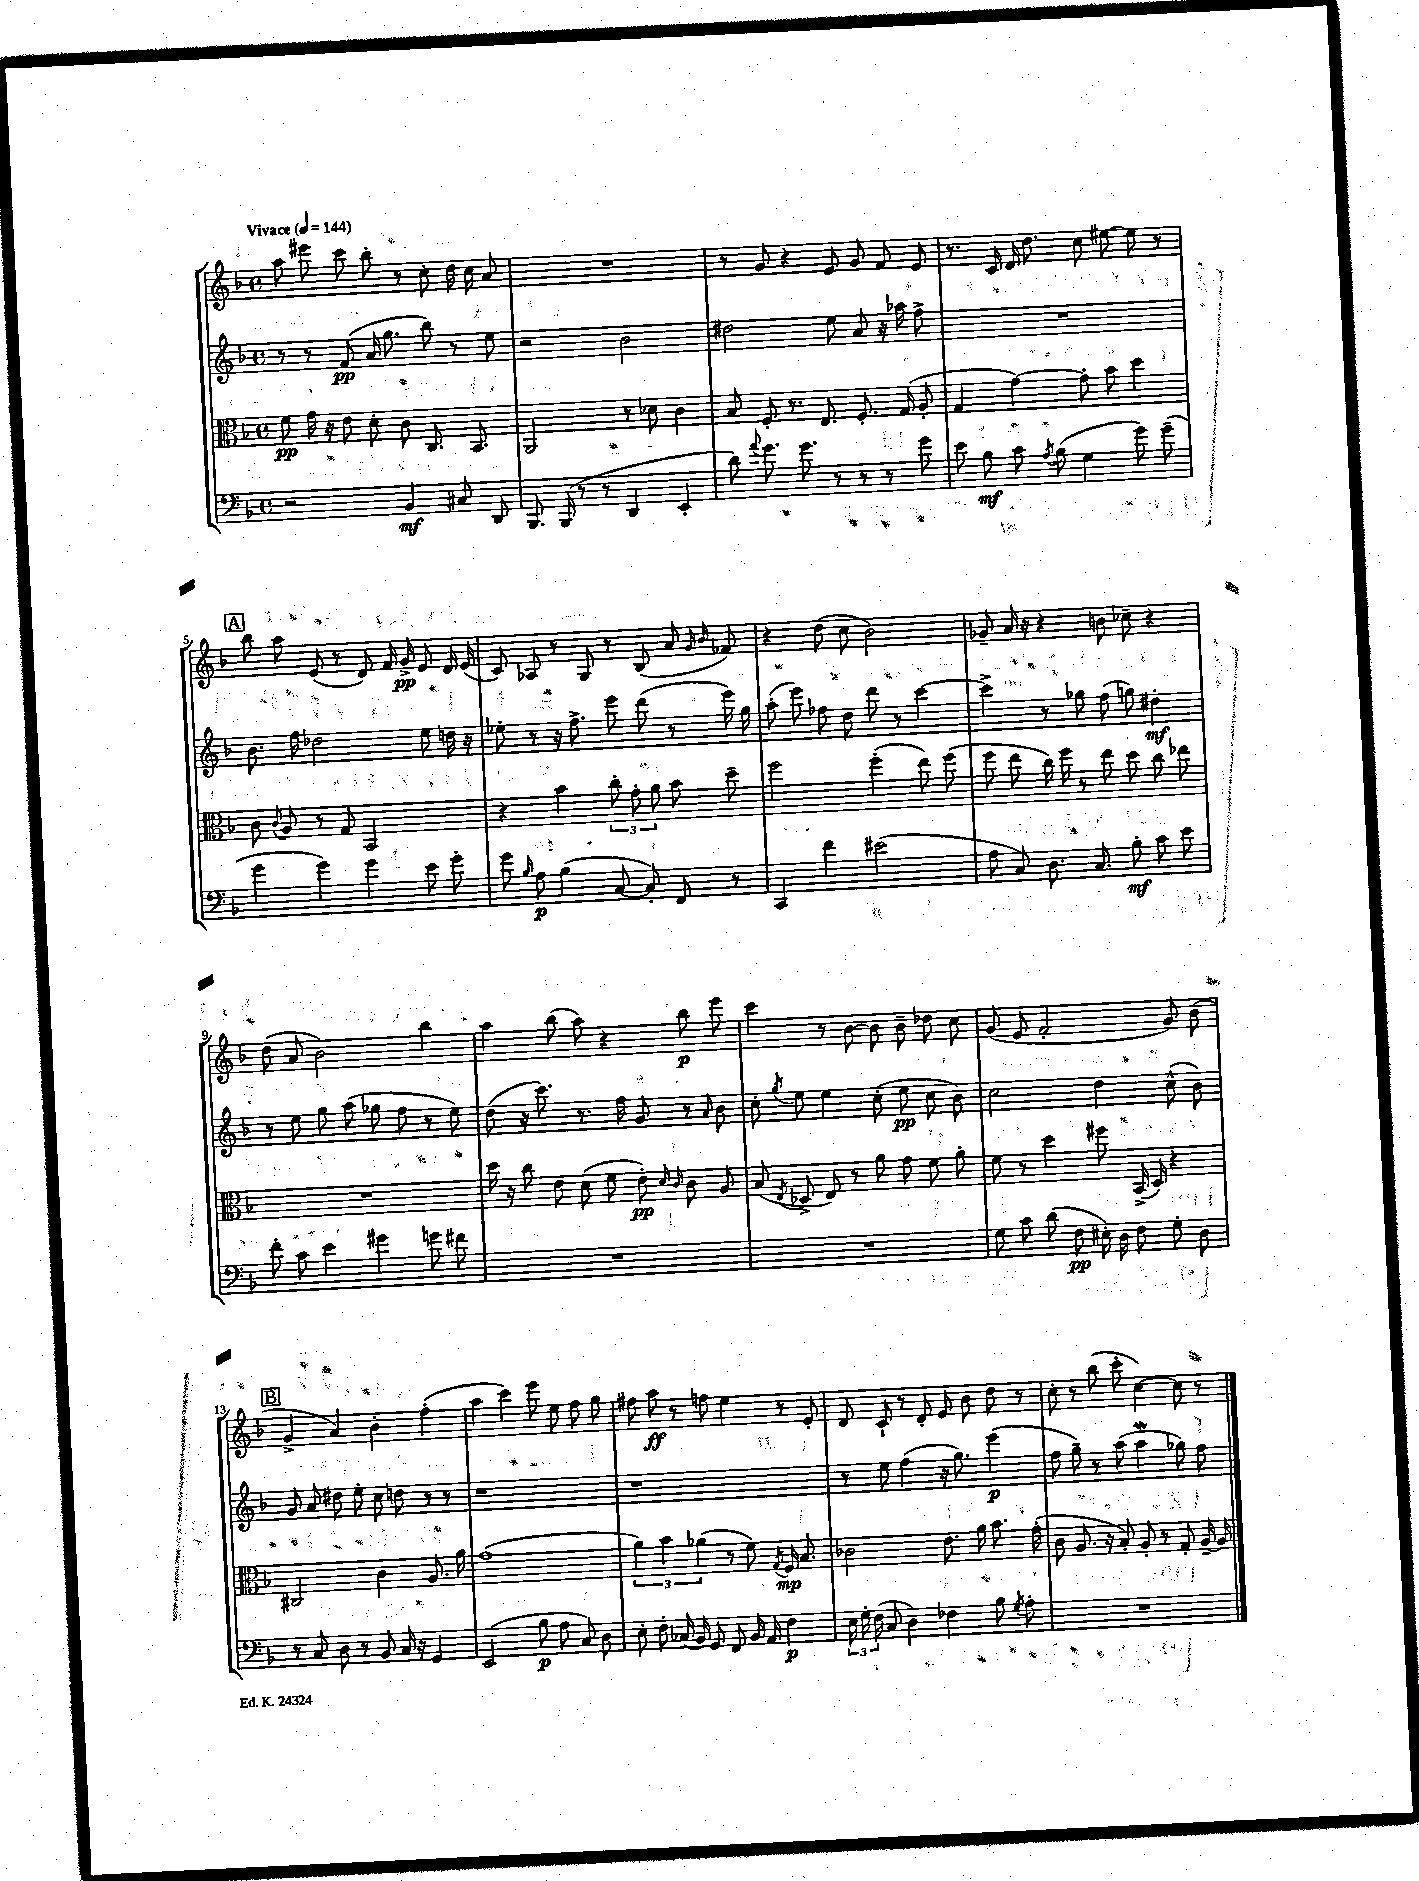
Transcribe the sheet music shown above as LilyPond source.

<<
\new StaffGroup <<
\new Staff = "s0" {
    \clef treble \key f \major \defaultTimeSignature \time 4/4 \tempo "Vivace" 4 = 144
    \autoBeamOff a''8 eis'''8 c'''8 bes''8-. r8 c''8-. d''16 c''16 a'8 |
    R1 |
    r8 g'8 r4 e'8 g'8 f'8 e'8 |
    r8. c'16 d'16 d''8. c''8 eis''8~ eis''8 r8 |
    \mark \markup { \box "A" } bes''8 a''8 e'8( r8 d'8) f'16 g'16->\pp e'8 d'16 e'16( |
    c'8) aes8 r8 g8 r8 bes8( a'8 \grace { g'16 bes'16 } fes'8) |
    r4 d''8( c''8 bes'2) |
    ges'8-- a'16 r16 r4 b'8 ces''8-- r4 |
    d''8( a'8 bes'2) bes''4 |
    a''4 bes''8( a''8) r4 bes''8\p e'''8 |
    c'''4 r8 bes'8~ bes'8 bes'8-- des''8 c''8 |
    g'8( e'8 f'2-. g'8) bes'8( |
    \mark \markup { \box "B" } g'4-> a'4) bes'4-. f''4-.( |
    a''4 c'''4) e'''8 e''8 f''8 g''8 |
    fis''8 a''8\ff r8 f''8 e''4 r8 e'8-. |
    d'8 c'8-! r8 d'8-. e'8 bes'8 d''8 r8 |
    c''8-. r8 bes''8( c'''8-. c''4~) c''8 r8 \bar "|." |
}
\new Staff = "s1" {
    \clef treble \key f \major \defaultTimeSignature \time 4/4
    \autoBeamOff r8 r8 f'8\pp( a'16 g''8. bes''8) r8 e''8 |
    r2 bes'2 |
    dis''2 e''8 a'8 r16 aes''16 f''8-> |
    R1 |
    \mark \markup { \box "A" } bes'8. f''16 des''2 e''8 d''16 r16 |
    ees''8-. r8 r16 f''8.-> e'''8 d'''8( r8 e'''16) g''16 |
    a''8-.( e'''8) fes''8 d''8 d'''8 r8 c'''4~ |
    c'''4-> r8 ges''8 f''8( g''8) dis''4-.\mf |
    r8 e''8 g''8 a''8( ges''8 f''8 r8 e''8) |
    d''8( r16 c'''8.) r8. f''16 g'8 r8 \grace { a'16 } bes'8 |
    c''8-. \acciaccatura { g''8 } e''8 e''4 c''8-.( e''8\pp c''8 bes'8) |
    c''2 d''4 c''8-^( bes'8) |
    \mark \markup { \box "B" } g'8 a'8 dis''8 e''8-. c''8 d''8 r8 r8 |
    r1 |
    r1 |
    r8 e''8 f''4( r16 g''8.) e'''4\p( |
    f''8 g''8--) r8 a''8( a''4\mordent ges''8) f''8 \bar "|." |
}
\new Staff = "s2" {
    \clef alto \key f \major \defaultTimeSignature \time 4/4
    \autoBeamOff f'8\pp g'16 r16 e'8 d'8-. c'8 c8. bes,8. |
    a,2 r8 des'8 c'4 |
    bes8 f8-. r8. e8. f8.-. g16( a8-. |
    g4 g'4~) g'8-. bes'8 d''4 |
    \mark \markup { \box "A" } c'8 \appoggiatura { c'8 } a8 r8 g8 bes,2 |
    r4 bes'4 \tuplet 3/2 { c''8-. g'8-. a'8 } bes'8 d''8-- |
    f''2 f''4-.( e''8) f''8( |
    f''8 e''8 c''16) f''16 r8 e''8 d''8 c''8 ees''8 |
    R1 |
    d''16 r16 c''8 e'8 d'8( f'8 e'8-.\pp) \grace { d'16 c'16 } c'8 a8 |
    bes8( \acciaccatura { e8 } des8-> e8) r8 a'8 g'8 f'8 a'8-. |
    f'8 r8 d''4 fis''8 bes,16->( d16) r4 |
    \mark \markup { \box "B" } cis2 c'4 a8. a'16 |
    g'1( |
    \tuplet 3/2 { a'4) bes'4 aes'4( } r8 f'8) \acciaccatura { g8 } f16\mp bes8. |
    ces'2 e'8. a'16 bes'8. g'16-.( |
    c'8 a8. r16 bes8-.) a8-. r8 g8-. a16~-- a16 \bar "|." |
}
\new Staff = "s3" {
    \clef bass \key f \major \defaultTimeSignature \time 4/4
    \autoBeamOff r2 bes,4\mf cis8 d,8 |
    bes,,8. bes,,16( r8 r8 d,4 e,4-. |
    d'8) \appoggiatura { a'8 } g'8. g'8. r8 r8 r8 g'8 |
    e'8 bes8\mf c'8 \acciaccatura { a8 } bes8( g4 g'8) g'8--( |
    \mark \markup { \box "A" } g'4 g'4) g'4 e'8 g'8-. |
    g'8 \grace { bes16 } a8\p bes4( c8~ c8-.) f,8 r8 |
    c,4 f'4 eis'2( |
    a8 c8) d8. c8. bes8-.\mf c'8 e'8 |
    f'8-. c'8 e'4 gis'4 g'8 fis'8 |
    R1 |
    R1 |
    g8 c'8 d'8( f8\pp eis16-.) d16 f8 g8-. d8 |
    \mark \markup { \box "B" } r8 c8 d8 r8 bes,8 c16 r16 g,4 |
    e,2( bes8\p a8 c8) d8 |
    e8-. f8-. ces16( bes,16) g,8 f,8 bes,16 a,16 f4\p |
    \tuplet 3/2 { e16 g16-. f16( } c8 d4) fes4 bes8 \acciaccatura { g8 } a8-. |
    R1 \bar "|." |
}
>>
>>
